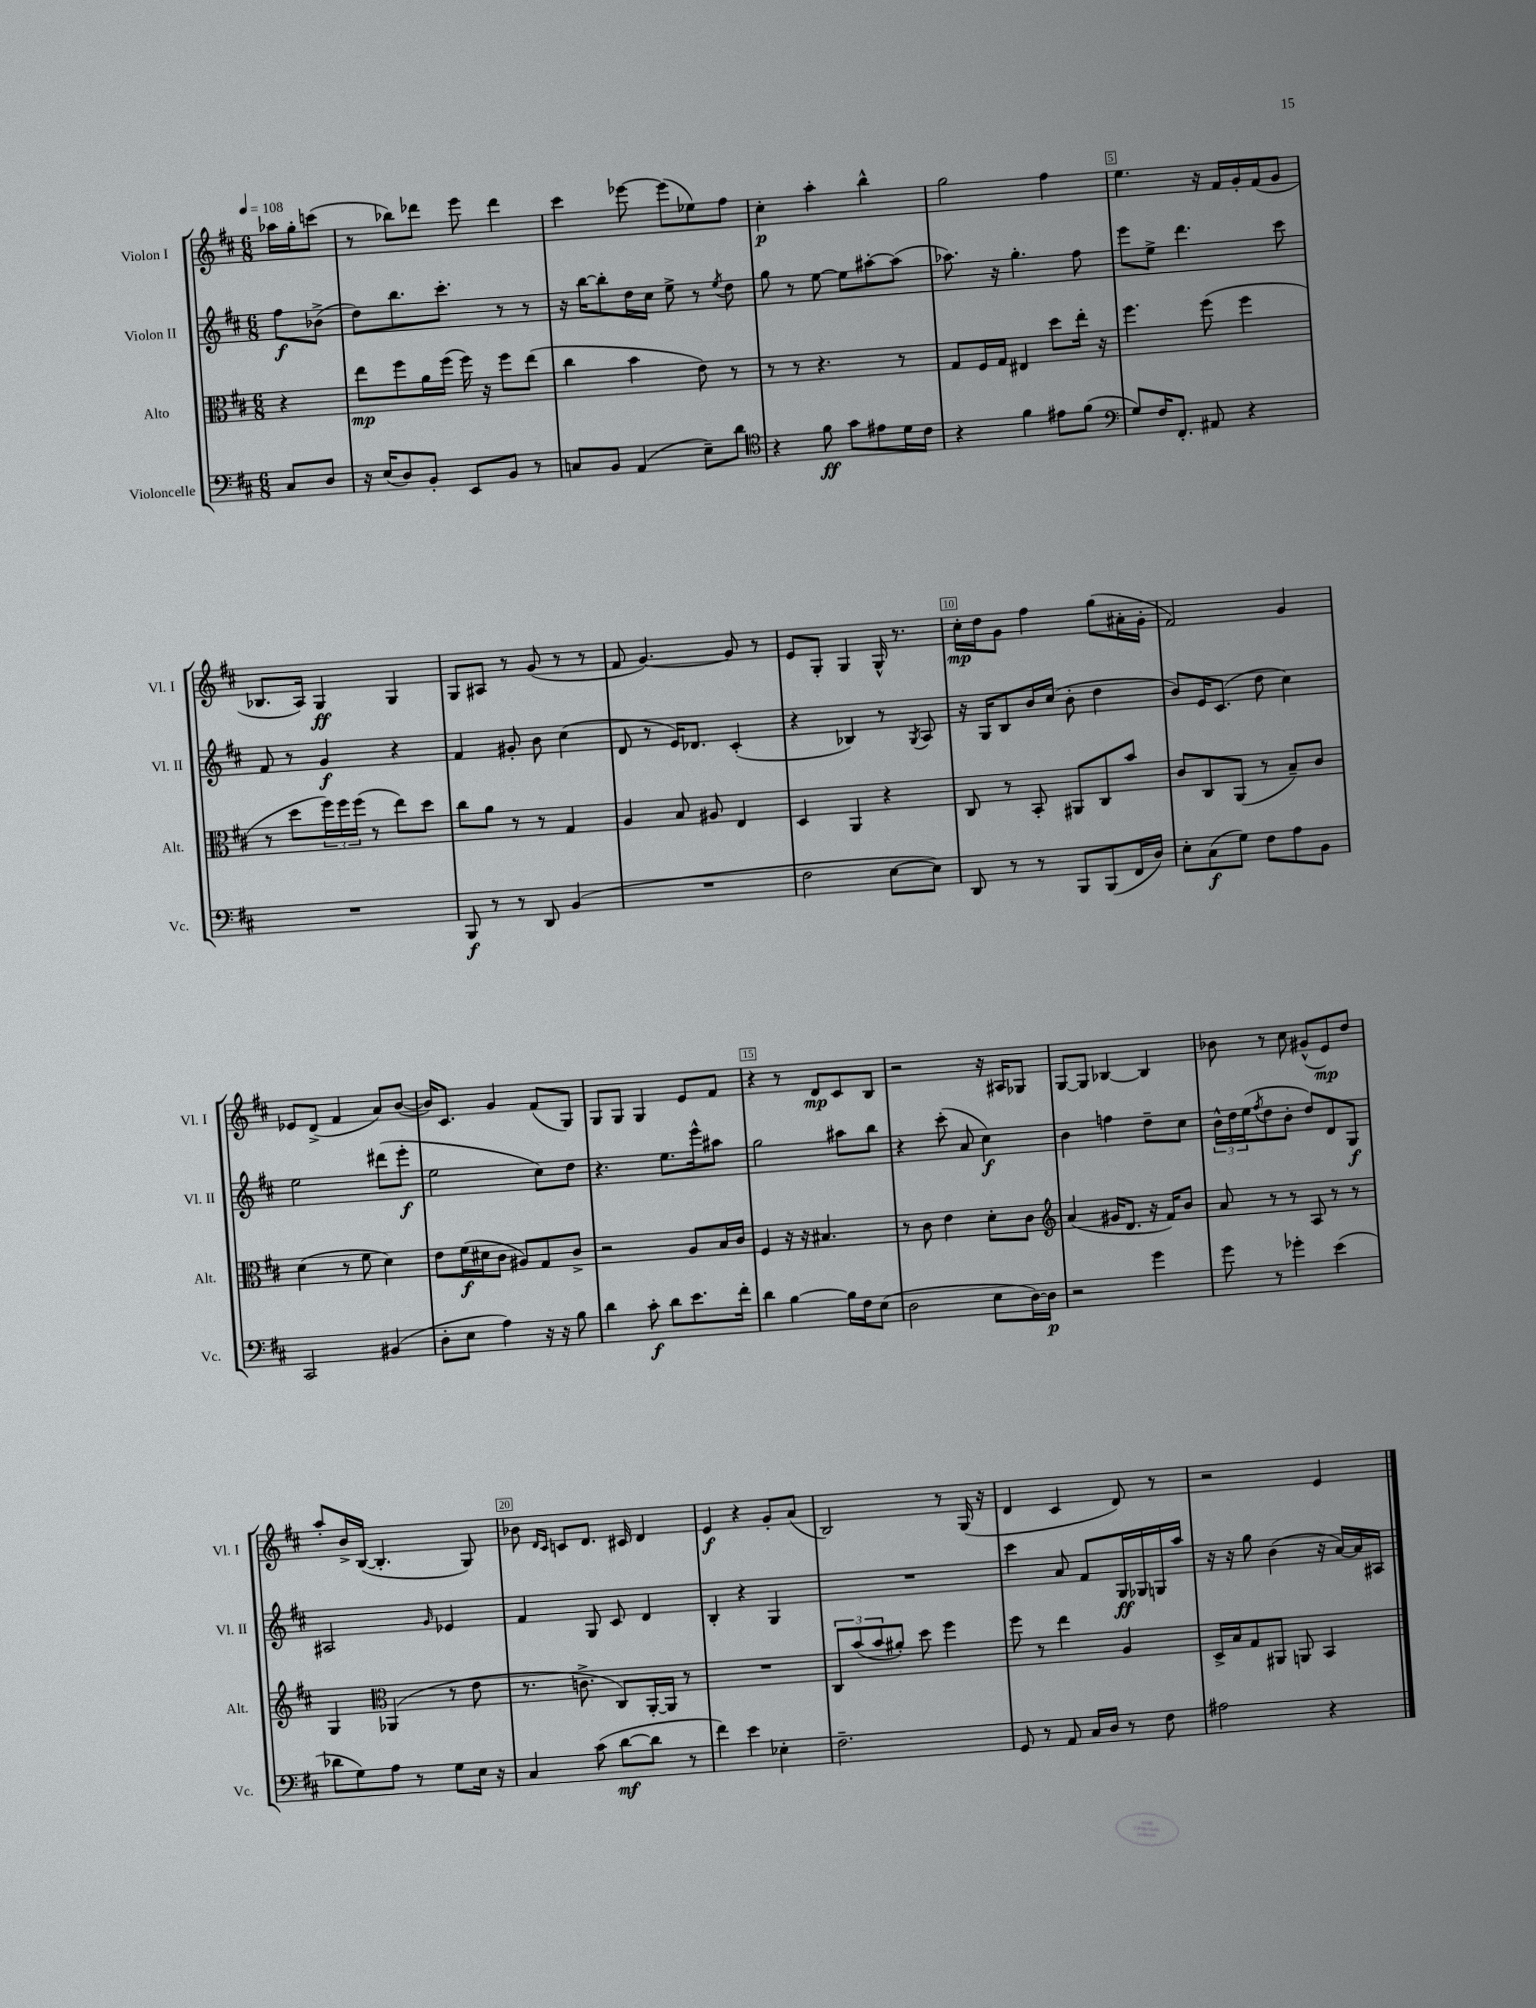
<<
\new StaffGroup <<
\new Staff = "s0" \with { instrumentName = "Violon I" shortInstrumentName = "Vl. I" } {
    \clef treble \key d \major \numericTimeSignature \time 6/8 \partial 4 \tempo 4 = 108
    aes''16 g''16-. c'''8( |
    r8 bes''8) des'''8 e'''8 des'''4 |
    cis'''4 ees'''8~ ees'''8( ees''8) fis''8 |
    cis''4-.\p a''4-. b''4-^ |
    g''2 fis''4 |
    e''4. r16 fis'16 g'16-. fis'16( g'8 |
    bes8. a16) g4\ff g4 |
    g8 ais8 r8 g'8( r8 r8 |
    fis'8 g'4.~) g'8 r8 |
    e'8 g8-. g4 g16-^ r8. |
    cis''16-.\mp d''16 g'8 fis''4 g''8( ais'16-. g'16-. |
    fis'2) g'4 |
    ees'8 d'8->( fis'4 a'8) b'8~( |
    b'16) cis'8. g'4 fis'8( g8) |
    g8 g8 g4 e'8 fis'8 |
    r4 r8 d'8\mp cis'8 b8 |
    r2 r16 ais16 ges8 |
    g8~ g8 bes4~ bes4 |
    bes'8 r8 cis''8 gis'8-^( e'8\mp) d''8 |
    a''8-. b'16-> b16~( b4.-. g8) |
    bes'8 \grace { d'16 cis'16 } c'8 d'8. cis'16 d'4 |
    e'4\f r4 g'8-. a'8( |
    b2) r8 g16( r16 |
    d'4 cis'4 d'8) r8 |
    r2 e'4 \bar "|." |
}
\new Staff = "s1" \with { instrumentName = "Violon II" shortInstrumentName = "Vl. II" } {
    \clef treble \key d \major \numericTimeSignature \time 6/8 \partial 4
    fis''8\f bes'8->( |
    d''8) b''8. cis'''8.-. r8 r8 |
    r16 b''16~ b''8-. d''16 cis''16 e''8-> r8 \acciaccatura { e''8 } d''8 |
    g''8 r8 e''8~ e''8 ais''8~-. ais''8( |
    aes''8.) r16 g''4.-. fis''8 |
    e'''8 e''8-> d'''4. cis'''8 |
    fis'8 r8 g'4\f r4 |
    fis'4 gis'8-. b'8 cis''4( |
    d'8 r8 e'16) des'8. cis'4-.( |
    r4 bes4) r8 \acciaccatura { g8 } a8 |
    r16 g16 b8 b'16 cis''16( b'8-. d''4 |
    b'8) e'16 cis'8.( d''8 cis''4) |
    e''2 dis'''8( e'''8-.\f |
    e''2 cis''8) d''8 |
    r4. e''8. e'''16-^ ais''8 |
    g''2 ais''8 b''8 |
    r4 cis'''8-.( a'8 cis''4\f) |
    b'4 f''4 d''8-- cis''8 |
    \tuplet 3/2 { b'16-^ d''16 e''16( } \acciaccatura { fis''8 } d''8 b'8-. d''8) d'8 g8\f |
    ais2 \grace { g'16 } ees'4 |
    fis'4 g8 cis'8 d'4 |
    b4-. r4 g4 |
    R2. |
    cis'''4 a'8 fis'8 g16\ff ges16 g16 a''16 |
    r16 r16 g''8 b'4( r16 a'16~) a'16 ais16 \bar "|." |
}
\new Staff = "s2" \with { instrumentName = "Alto" shortInstrumentName = "Alt." } {
    \clef alto \key d \major \numericTimeSignature \time 6/8 \partial 4
    r4 |
    e''8\mp fis''8 a'16 fis''16( fis''16) r16 fis''8 e''8( |
    cis''4 b'4 e'8) r8 |
    r8 r8 r4. r8 |
    g8 fis16 g16 eis4 d''8 e''16-. r16 |
    fis''4. fis''8( fis''4 |
    r8 d''8 \tuplet 3/2 { fis''16) fis''16 fis''16( } r8 e''8) d''8 |
    cis''8 a'8 r8 r8 g4 |
    a4 b8 ais8 e4 |
    d4 a,4 r4 |
    cis8 r8 b,8-. ais,8 cis8 b'8 |
    cis'8 cis8 a,8( r8 b8--) cis'8 |
    d'4( r8 fis'8 d'4) |
    e'8 fis'16\f( dis'16 cis'8 ais8) g8 cis'8-> |
    r2 a8 b16 cis'16 |
    fis4 r16 r16 bis4. |
    r8 cis'8 e'4 d'8-. cis'8 |
    \clef treble a'4( gis'16 d'8. r16 fis'16) b'8 |
    a'8 r8 r8 a8 r8 r8 |
    g4 \clef alto aes,4( r8 e'8 |
    r8. c'8.-> cis8) a,16~-. a,16 r8 |
    R2. |
    \tuplet 3/2 { cis8 b'8( b'8 } ais'8-.) d''8 fis''4 |
    fis''8 r8 e''4 a4 |
    d16-> b16 g8 ais,8 a,8 b,4 \bar "|." |
}
\new Staff = "s3" \with { instrumentName = "Violoncelle" shortInstrumentName = "Vc." } {
    \clef bass \key d \major \numericTimeSignature \time 6/8 \partial 4
    cis8 d8 |
    r16 e16( d8) b,8-. e,8 b,8 r8 |
    c8 b,8 a,4( e8--) d'8 |
    \clef tenor r4 fis'8\ff g'8 eis'8 d'16 cis'16 |
    r4 fis'4 eis'8 fis'8( |
    \clef bass g8) fis16 fis,8.-. ais,8 r4 |
    R2. |
    b,,8\f r8 r8 d,8 b,4( |
    R2. |
    fis2 e8~ e8) |
    d,8 r8 r8 b,,8 b,,8( fis,16 d16) |
    e8-. cis8\f( g8) fis8 a8 b,8 |
    cis,2 bis,4( |
    d8-. e8 a4) r16 r16 b8 |
    d'4 cis'8-.\f d'8 e'8. fis'16-. |
    d'4 b4~ b16 fis16 e8( |
    d2 e8 d16~) d16\p |
    r2 g'4 |
    g'8 r8 ges'4-. e'4( |
    des'8 g8) a8 r8 g8 e16 r16 |
    cis4 cis'8( d'8~\mf d'8 r8 |
    fis'4) e'4 ees4-. |
    fis2.-- |
    g,8 r8 a,8 cis16 d16 r8 fis8 |
    ais2 r4 \bar "|." |
}
>>
>>
\layout { \context { \Score \override BarNumber.break-visibility = ##(#f #t #t) barNumberVisibility = #(every-nth-bar-number-visible 5) \override BarNumber.stencil = #(make-stencil-boxer 0.1 0.3 ly:text-interface::print) } }
